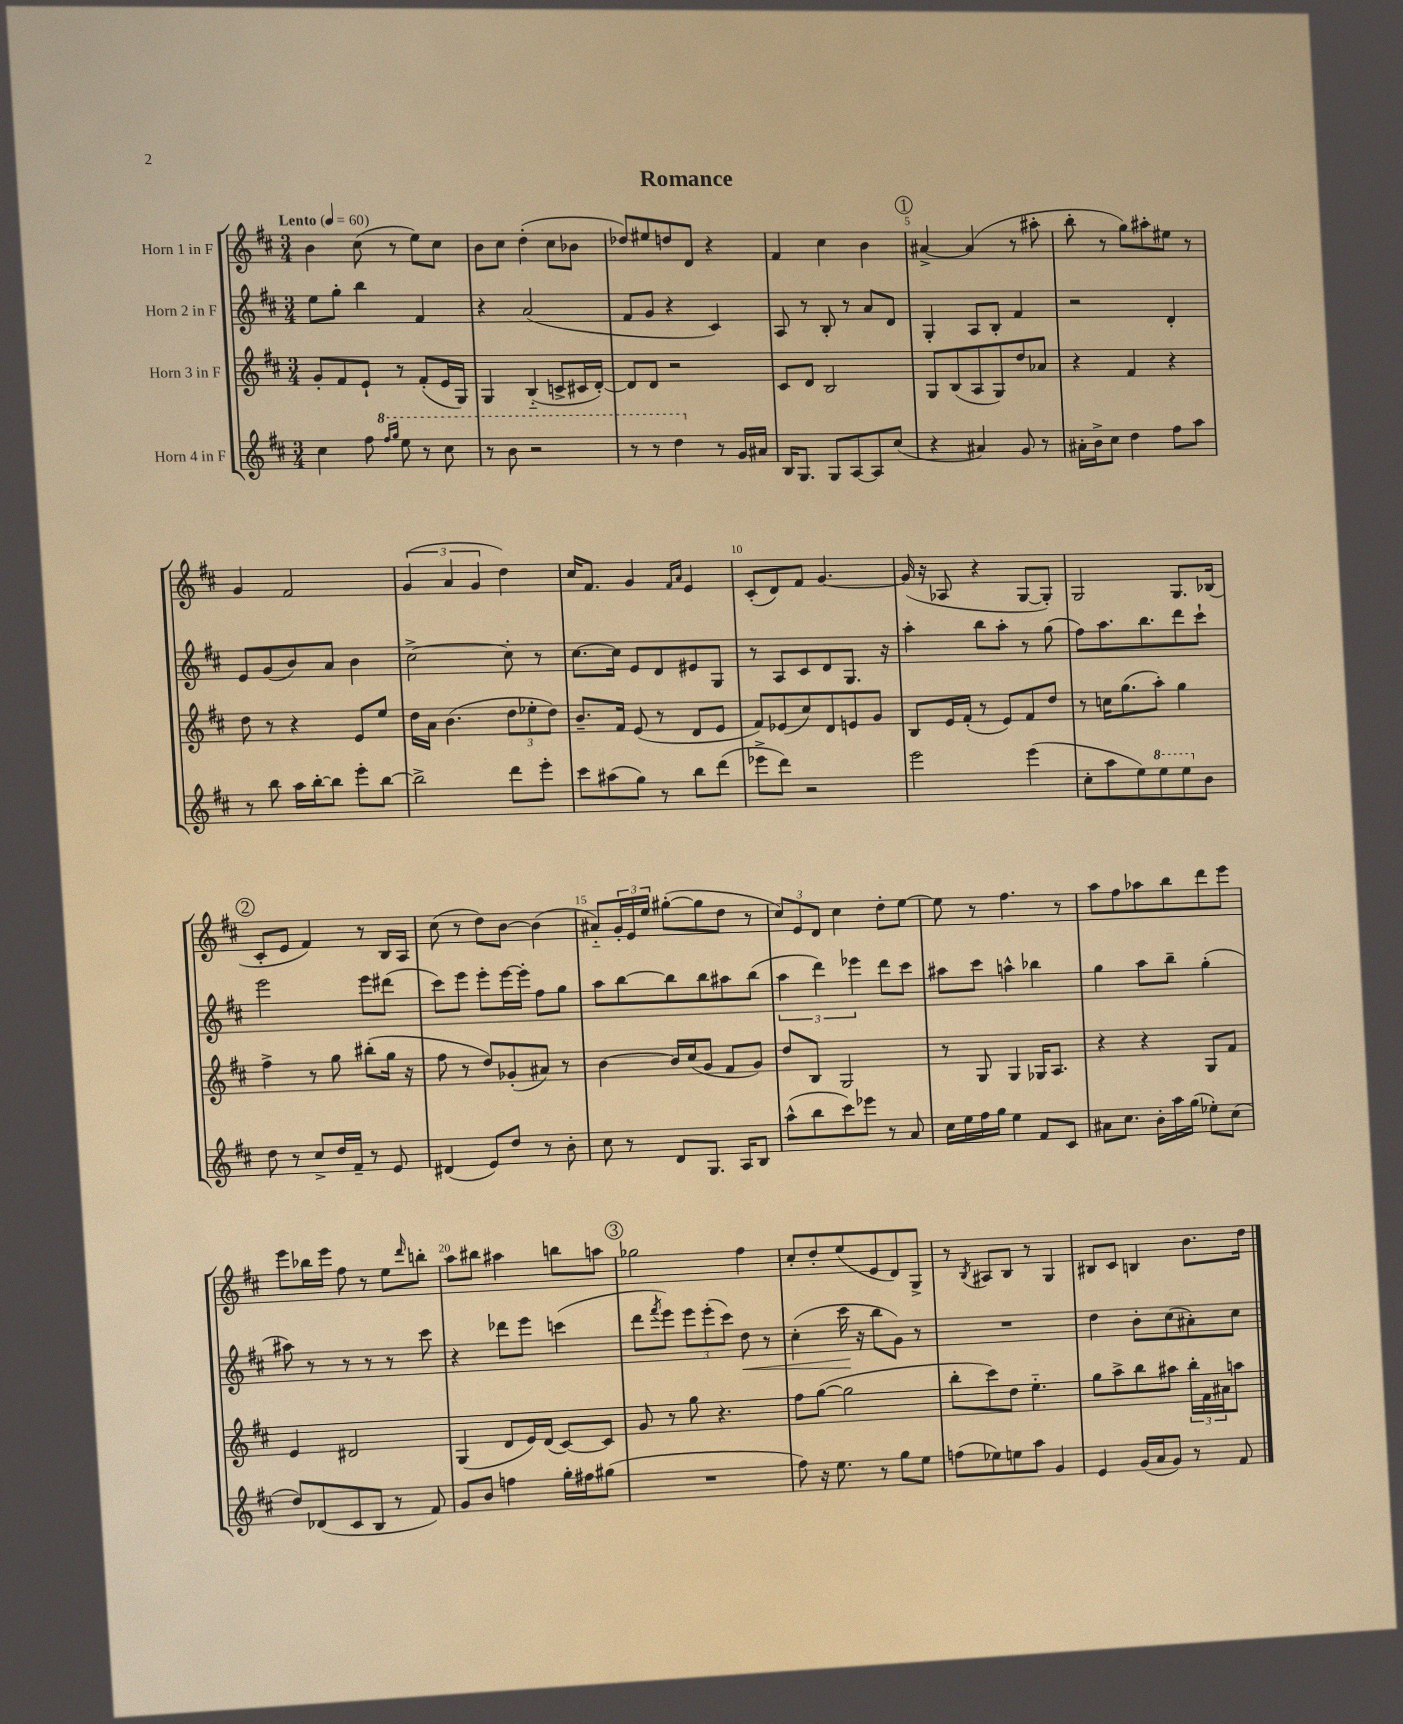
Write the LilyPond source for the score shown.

\header { title = "Romance" }
<<
\new StaffGroup <<
\new Staff = "s0" \with { instrumentName = "Horn 1 in F" } {
    \clef treble \key d \major \numericTimeSignature \time 3/4 \tempo "Lento" 4 = 60
    b'4 cis''8( r8 e''8) cis''8 |
    b'8 cis''8 d''4-.( cis''8 bes'8 |
    des''8) eis''8 d''8 d'8 r4 |
    fis'4 cis''4 b'4 |
    \mark \markup { \circle "1" } ais'4~-> ais'4( r8 ais''8-. |
    b''8-. r8 g''8) ais''8-. eis''8 r8 |
    g'4 fis'2 |
    \tuplet 3/2 { g'4( a'4 g'4 } d''4) |
    cis''16 fis'8. g'4 \grace { fis'16 a'16 } e'4 |
    cis'8-.( d'8) fis'8 g'4.~ |
    g'16( r16 aes8 r4 g8~ g8-.) |
    g2 g8. bes16( |
    \mark \markup { \circle "2" } cis'8-. e'8 fis'4) r8 b16 a16 |
    cis''8( r8 d''8) b'8~ b'4( |
    ais'8-_) \tuplet 3/2 { g'16-. e'16 e''16 } gis''8~-.( gis''8 d''8 r8 |
    \tuplet 3/2 { cis''8) e'8 d'8 } cis''4 d''8-. e''8~ |
    e''8 r8 fis''4. r8 |
    a''8 fis''8 aes''8 b''8 d'''8 e'''8 |
    e'''8 bes''16 e'''16 fis''8 r8 e''8 \grace { d'''16 } b''8-. |
    a''8 bis''8 ais''4 b''8 a''8 |
    \mark \markup { \circle "3" } ges''2 fis''4 |
    cis''8-. d''8-. e''8( e'8 d'8) g8-> |
    r8 \acciaccatura { b8 } ais8 b8 r8 g4 |
    bis8 cis'8 b4 b'8. d''16 \bar "|." |
}
\new Staff = "s1" \with { instrumentName = "Horn 2 in F" } {
    \clef treble \key d \major \numericTimeSignature \time 3/4
    e''8 g''8-. b''4 fis'4 |
    r4 a'2( |
    fis'8 g'8 r4 cis'4) |
    a8 r8 b8-. r8 a'8 d'8 |
    \mark \markup { \circle "1" } g4-. a8 b8-. fis'4 |
    r2 d'4-. |
    e'8 g'8( b'8) a'8 b'4 |
    cis''2~-> cis''8-. r8 |
    cis''8.~ cis''16 e'8 d'8 eis'8 g8 |
    r8 a8 cis'8 d'8 g8. r16 |
    a''4-. b''8 a''8-. r8 g''8( |
    fis''8) a''8. b''8. d'''8 cis'''8-! |
    \mark \markup { \circle "2" } e'''2 e'''8 dis'''8( |
    cis'''8) e'''8 e'''8-. e'''16~ e'''16-. fis''8 g''8 |
    a''8 b''8~ b''8 b''8 ais''8 b''8( |
    \tuplet 3/2 { a''4 d'''4) ees'''4 } d'''8 cis'''8 |
    ais''8 cis'''8 a''4-^ bes''4 |
    g''4 a''8 b''8-- g''4-.( |
    ais''8) r8 r8 r8 r8 cis'''8 |
    r4 des'''8 e'''8 c'''4( |
    \mark \markup { \circle "3" } d'''8 \acciaccatura { fis'''8 } e'''8) \tuplet 3/2 { e'''8 e'''8-.( cis'''8) } d''8\< r8 |
    cis''4-.( cis'''16\! r16 b''8 g'8) r8 |
    R2. |
    d''4 b'8-. cis''8( ais'8-.) cis''8 \bar "|." |
}
\new Staff = "s2" \with { instrumentName = "Horn 3 in F" } {
    \clef treble \key d \major \numericTimeSignature \time 3/4
    g'8-. fis'8 e'8-! r8 fis'8-.( e'16 g16) |
    g4 b4-_( c'8-> cis'16 d'16~-.) |
    d'8 d'8 r2 |
    cis'8 d'8 b2 |
    \mark \markup { \circle "1" } g8 b8( a8 g8) d''8 aes'8 |
    r4 fis'4 r4 |
    d''8 r8 r4 e'8 e''8 |
    d''16 a'16 b'4.( \tuplet 3/2 { d''8 ees''8-. d''8) } |
    b'8.-- fis'16 e'8( r8 d'8 e'8 |
    fis'8) ees'8( cis''8) d'8 e'8 g'8 |
    b8 e'16 fis'16-.( r8 e'8) fis'8 d''8 |
    r8 c''16 g''8.( a''8-.) g''4 |
    \mark \markup { \circle "2" } fis''4-> r8 g''8 bis''8-.( g''16 r16 |
    fis''8 r8 d''8) ges'8-.( ais'8) r8 |
    b'4~ b'16 cis''16( g'8 fis'8 g'8) |
    d''8 b8 g2 |
    r8 g8 g4 ges16 a8. |
    r4 r4 g8 fis'8 |
    e'4 dis'2 |
    g4( d'8 e'16) d'16( cis'8~) cis'8 |
    \mark \markup { \circle "3" } g'8 r8 g''8 r4. |
    fis''8 g''8~( g''2 |
    b''8-. cis'''8) d''8 e''4.-_ |
    g''8 a''8-> b''8 ais''8 \tuplet 3/2 { b''16-. fis'16 ais'16 } a''8 \bar "|." |
}
\new Staff = "s3" \with { instrumentName = "Horn 4 in F" } {
    \clef treble \key d \major \numericTimeSignature \time 3/4
    cis''4 fis''8 \ottava #1 \grace { fis'''16 g'''16 } e'''8 r8 cis'''8 |
    r8 b''8 r2 |
    r8 r8 d'''4 \ottava #0 r8 g'16 ais'16 |
    b16 g8. g8 a8~ a8 cis''8( |
    \mark \markup { \circle "1" } r4 ais'4) g'8 r8 |
    ais'16-. b'16-> cis''8 d''4 fis''8 a''8 |
    r8 b''8 a''16 b''16~-. b''8 e'''8-. b''8~ |
    b''2-> d'''8 e'''8-. |
    cis'''8 ais''8( g''8) r8 b''8 d'''8( |
    ees'''8-> d'''8) r2 |
    e'''2 e'''4( |
    cis''8-. a''8 e''8) \ottava #1 e'''8 e'''8 \ottava #0 b'8 |
    \mark \markup { \circle "2" } d''8 r8 cis''8-> d''16 fis'16-- r8 e'8 |
    dis'4( e'8) d''8 r8 b'8-. |
    cis''8 r8 d'8 g8. a16 b8 |
    a''8-^( b''8 cis'''8) ees'''8 r8 a'8 |
    cis''16 e''16 fis''16 g''16 e''4 fis'8 cis'8 |
    ais'8 cis''8. b'16-. a''16 g''16( ees''8-.) cis''8( |
    d''8) des'8( cis'8 b8 r8 fis'8) |
    g'8 b'8 f''4 g''16-. fis''16 gis''8( |
    \mark \markup { \circle "3" } R2. |
    fis''8) r16 e''8. r8 g''8 e''8 |
    f''8( ees''8) e''8 a''8 g'4 |
    e'4 g'16( a'16 g'8) r8 fis'8 \bar "|." |
}
>>
>>
\layout { \context { \Score \override BarNumber.break-visibility = ##(#f #t #t) barNumberVisibility = #(every-nth-bar-number-visible 5) } }
